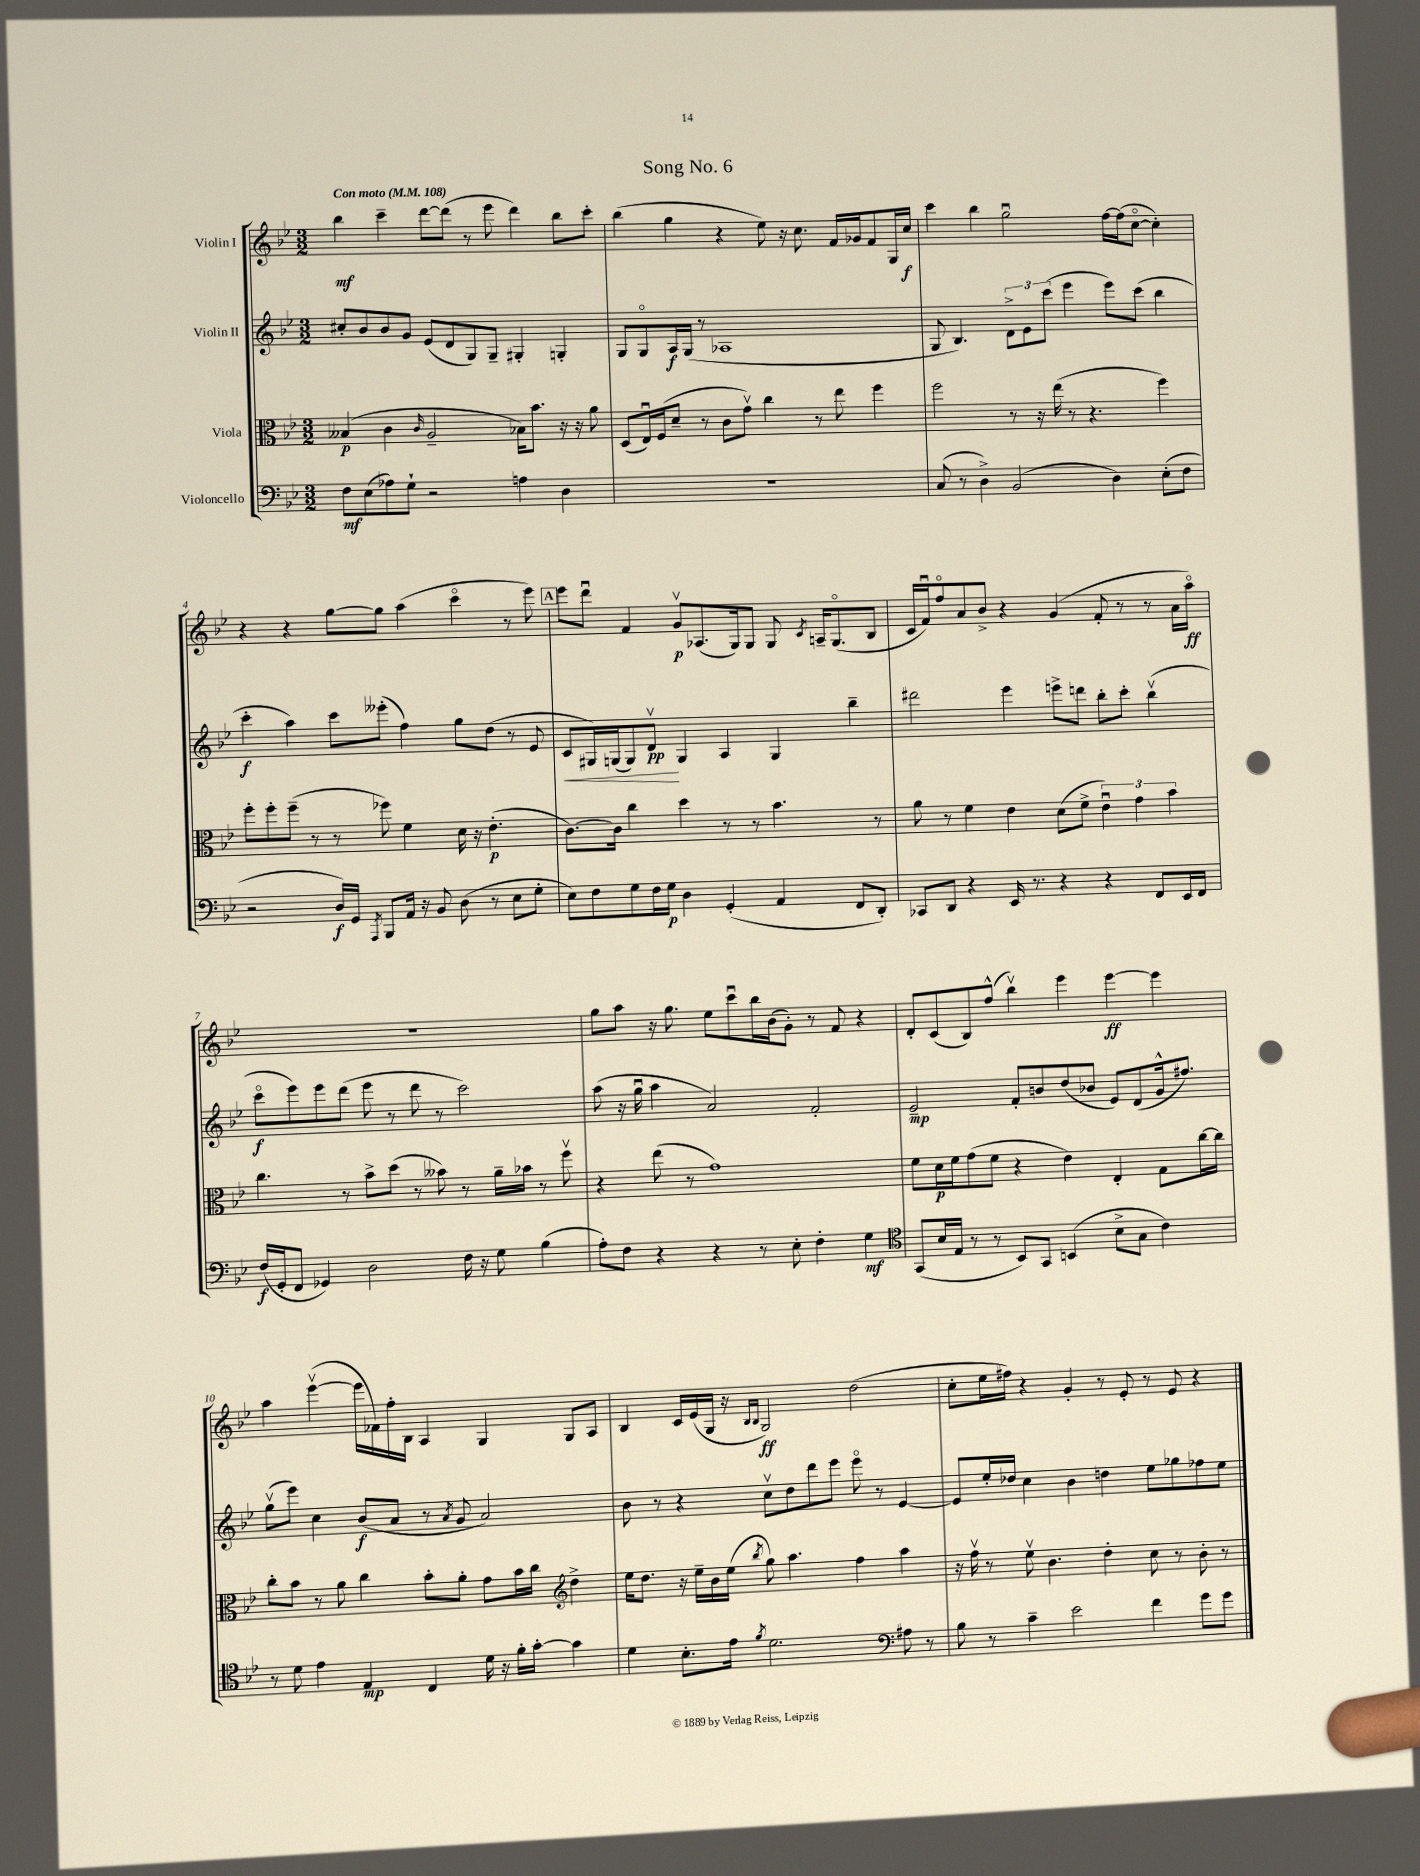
\header { title = "Song No. 6" }
<<
\new StaffGroup <<
\new Staff = "s0" \with { instrumentName = "Violin I" } {
    \clef treble \key bes \major \numericTimeSignature \time 3/2 \tempo "Con moto" 4 = 108
    \autoBeamOff bes''4\mf c'''4-- d'''8[~ d'''8]( r8 ees'''8 d'''4) bes''8[ c'''8]-. |
    bes''4( g''4 r4 ees''8) r16 c''8. f'16[ ges'16 f'8 g16 c''16]\f |
    c'''4 bes''4 g''2\downbow f''16[~ f''16( c''8]~\flageolet c''4-.) |
    r4 r4 g''8[~ g''8] a''4( c'''4\flageolet r8 ees'''8) |
    \mark \markup { \box "A" } ees'''8[ d'''8]\downbow f'4 g'8[\upbow\p aes8.( g16) g8] g8 \acciaccatura { c'8 } a16[-- g8.\flageolet( bes8] |
    c'16[ f'16\downbow) f''8\flageolet a'8 bes'8]-> r4 g'4( f'8-. r8 r8 a'16[ a''16]\flageolet\ff) |
    R1. |
    g''8[ a''8] r16 g''8. ees''8[ c'''8\downbow bes''16 bes'16( g'8]-.) r8 f'8 r4 |
    d'8[-. c'8( bes8) f''8]-^( bes''4\upbow) ees'''4 ees'''4~\ff ees'''4 |
    a''4 ees'''4~\upbow( ees'''16[ fes'16) f''16-. bes16] a4 g4 g8[ a8] |
    bes4 c'16[ ees'16( g16] r16 \grace { bes16[ bes16] } g2\ff) d''2( |
    c''8[-. ees''16 fis''16]) r4 g'4-. r8 ees'8-. r8 ees'8 r4 \bar "|." |
}
\new Staff = "s1" \with { instrumentName = "Violin II" } {
    \clef treble \key bes \major \numericTimeSignature \time 3/2
    \autoBeamOff cis''8[-. bes'8 bes'8 g'8] ees'8[( d'8 g8) g8]-- gis4-. g4-. |
    g8[ g8\flageolet a16\f g16]( r8 aes1 |
    g8 bes4.) \tuplet 3/2 { d'8[-> ees'8 c'''8]( } ees'''4 ees'''8[) c'''8]( bes''4 |
    c'''4-.\f a''4) c'''8[ eeses'''8]-.( f''4) g''8[ d''8]( r8 ees'8 |
    \mark \markup { \box "A" } c'8[\< gis16) g16( g8) d'8]\upbow\pp\! g4 a4 g4 bes''4-- |
    dis'''2 ees'''4 e'''8[-> d'''8] bes''8[-. c'''8]-. bes''4\upbow( |
    c'''8[\flageolet\f ees'''8) ees'''8 d'''8]( ees'''8 r8 d'''8 r8 c'''2) |
    a''8( r16 g''16\downbow a''4 a'2) f'2-. |
    ees'2--\mp f'8[-. b'8 d''8( bes'8] ees'8[) d'8( g'16-^ fis''8.]) |
    g''8[\upbow( ees'''8]) c''4 bes'8[\f( a'8] r8 \acciaccatura { a'8 } g'8 a'2) |
    bes'8 r8 r4 c''8[\upbow d''8 d'''8 ees'''8] ees'''8\flageolet r8 ees'4~ |
    ees'8[ ees''16-. des''16] c''4 bes'4 d''4 ees''8[ ges''8 fes''8 ees''8] \bar "|." |
}
\new Staff = "s2" \with { instrumentName = "Viola" } {
    \clef alto \key bes \major \numericTimeSignature \time 3/2
    \autoBeamOff beses4\p( c'4 \grace { c'16 } a2-- bes16[) bes'8.] r16 r16 a'8 |
    d8[( ees16\downbow) f16( d'8]-- r8 c'8[ g'8]\upbow) c''4 r8 ees''8 f''4 |
    f''2 r8 r16 ees''16( r8 r4. f''4) |
    f''8[-. f''8-. f''8]--( r8 r8 fes''8) f'4 d'16 r16 ees'4.-.\p( |
    \mark \markup { \box "A" } c'8.[~) c'16] c''4 d''4 r8 r8 bes'4. r8 |
    a'8 r8 f'4 ees'4 d'8[( f'8]-> \tuplet 3/2 { ees'4\downbow) g'4 bes'4 } |
    c''4. r8 bes'8[-> d''8]( r8 beses'8) r8 a'16[-- bes'16] r8 f''8\upbow |
    r4 ees''8( r8 g'1) |
    f'8[ d'16\p f'16 g'8( f'8] r4 ees'4) ees4-. g8[ c''16~ c''16] |
    c''8[-. bes'8] r8 a'8 c''4 bes'8[-. a'8]-. g'8[ bes'16 c''16] \clef treble d''4-> |
    ees''16[ d''8.] r16 ees''16[-- bes'16 ees''16]( \acciaccatura { bes''8 } g''8) a''4. f''4 a''4 |
    r16 f''16\upbow r8 ees''8\upbow bes'4. d''4-. c''8 r8 bes'8-. r8 \bar "|." |
}
\new Staff = "s3" \with { instrumentName = "Violoncello" } {
    \clef bass \key bes \major \numericTimeSignature \time 3/2
    \autoBeamOff f8[\mf ees8( aes8) g8]-! r2 a4 d4 |
    R1. |
    c8( r8 d4->) bes,2( d4) ees8[-.( f8] |
    r2 d16[\f) g,16] \acciaccatura { a,,8 } bes,,8[ a,16] r16 bes,8 d8( r8 ees8[ g8]-. |
    \mark \markup { \box "A" } ees8[) f8 g8 f16 g16]\p d4 g,4-.( a,4 f,8[ d,8]-.) |
    ces,8[ d,8] r4 ees,16 r8. r4 r4 f,8[ ees,16 f,16] |
    f16[\f( g,16-. f,8] ges,4) d2 f16 r16 g8 bes4( |
    a8[-.) f8] r4 r4 r8 ees8-. f4-. g4\mf |
    \clef tenor g,8[( bes16 ees16] r8 r8 bes,8[) g,8] b,4( bes8[-> g8] c'4) |
    r8 d'8 ees'4 ees4\mp c4 d'16 r16 f'16[-. g'16]~-. g'4 |
    d'4 bes8.[-. ees'16] \acciaccatura { f'8 } d'2. \clef bass ais8 r8 |
    bes8 r8 c'4-- ees'2 f'4 g'8[ g'8] \bar "|." |
}
>>
>>
